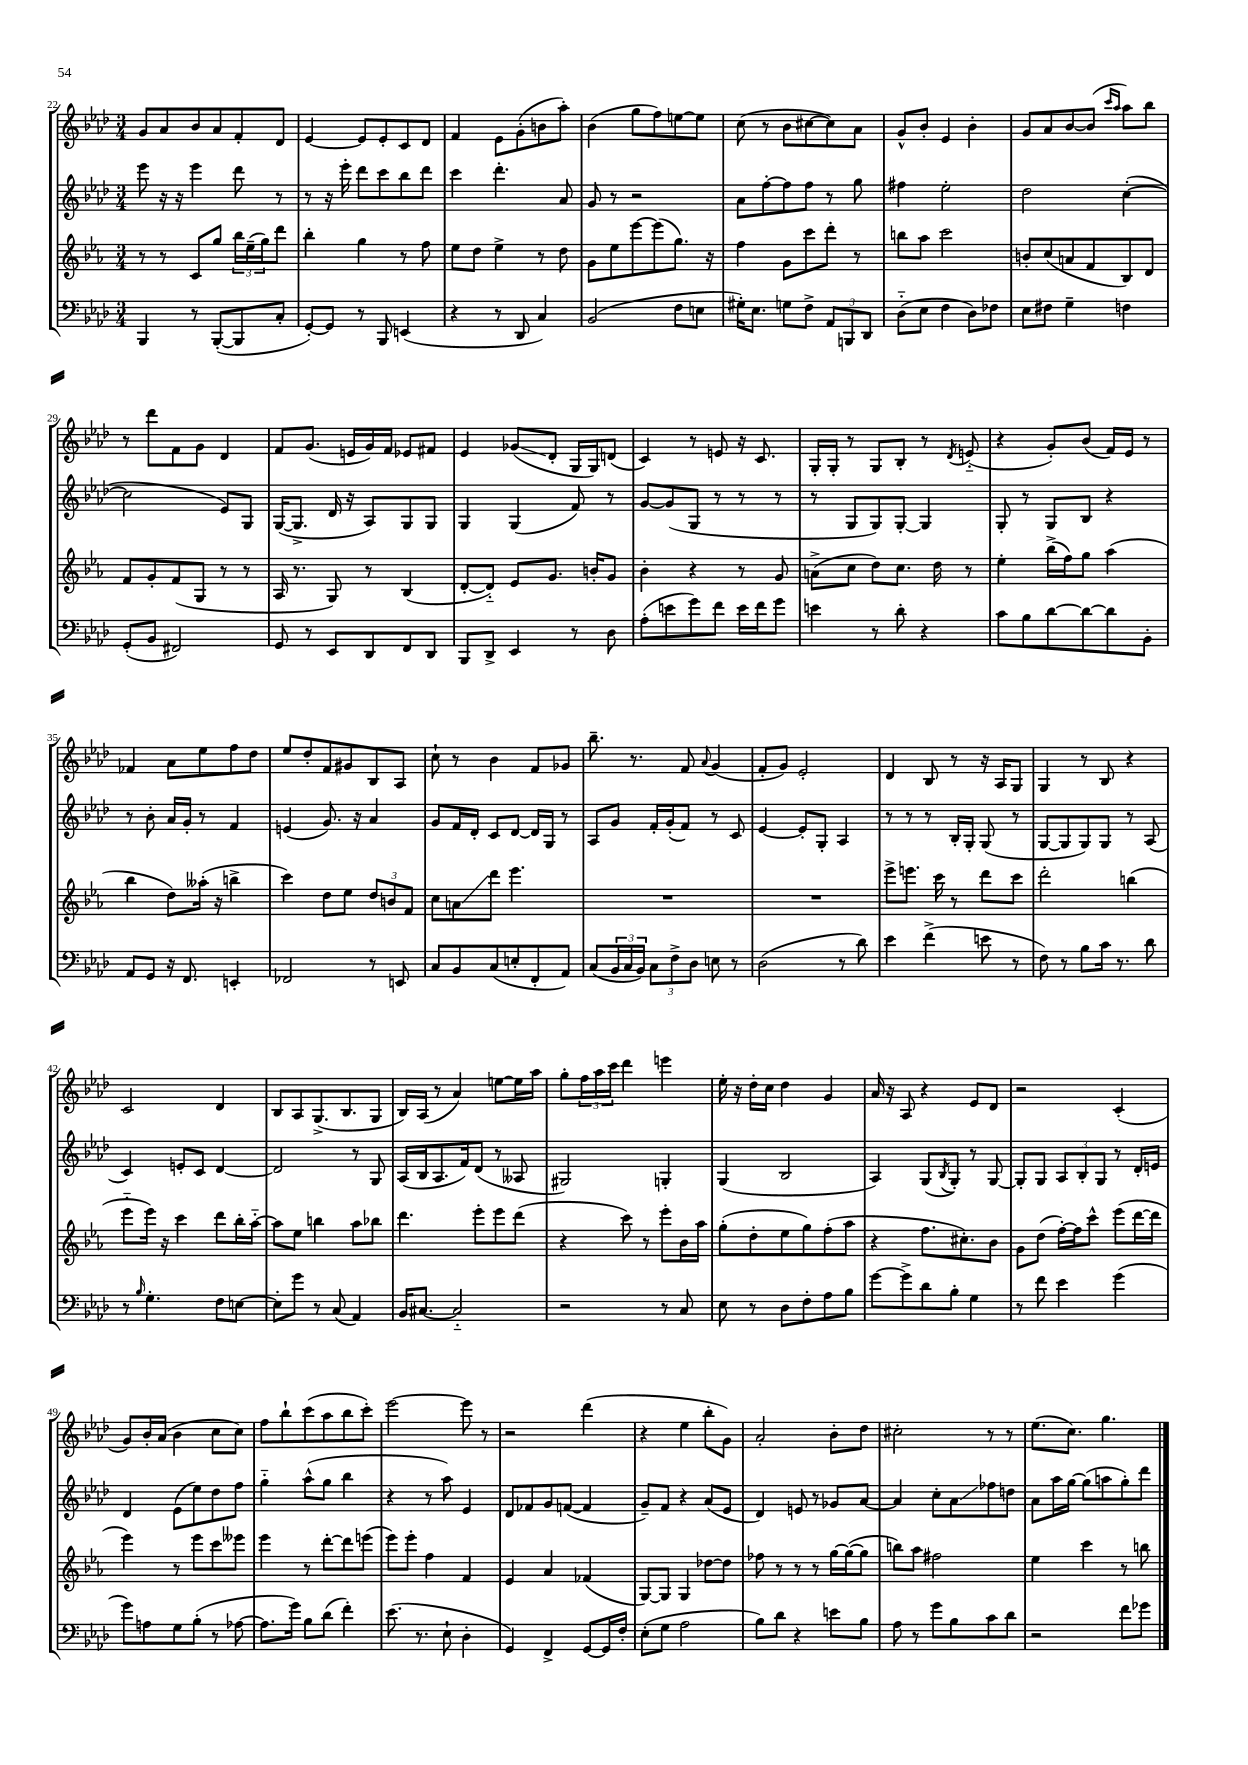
<<
\new StaffGroup <<
\new Staff = "s0" {
    \clef treble \key aes \major \numericTimeSignature \time 3/4
    g'8 aes'8 bes'8 aes'8 f'8-. des'8 |
    ees'4~ ees'8 ees'8-. c'8 des'8 |
    f'4 ees'8 g'8-.( b'8 aes''8-.) |
    bes'4( g''8 f''8) e''8~ e''8 |
    c''8( r8 bes'8 cis''8~ cis''8) aes'8 |
    g'8-^ bes'8-. ees'4 bes'4-. |
    g'8 aes'8 bes'8~ bes'8( \grace { c'''16 aes''16 } aes''8) bes''8 |
    r8 des'''8 f'8 g'8 des'4 |
    f'8 g'8.( e'16 g'16) f'16 ees'8 fis'8 |
    ees'4 ges'8\glissando( des'8-. g16 g16) d'8( |
    c'4) r8 e'8 r16 c'8. |
    g16-. g16-. r8 g8 bes8-. r8 \acciaccatura { des'8 } e'8-_( |
    r4 g'8-.) bes'8( f'16) ees'16 r8 |
    fes'4 aes'8 ees''8 f''8 des''8 |
    ees''8 des''8-. f'8 gis'8 bes8 aes8 |
    c''8-! r8 bes'4 f'8 ges'8 |
    bes''8.-- r8. f'8 \appoggiatura { aes'8 } g'4( |
    f'8-. g'8) ees'2-. |
    des'4 bes8 r8 r16 aes16 g8 |
    g4 r8 bes8 r4 |
    c'2 des'4 |
    bes8 aes8 g8.->( bes8. g8 |
    bes16) aes16( r8 aes'4) e''8~ e''16 aes''16 |
    g''8-. \tuplet 3/2 { f''16 aes''16 c'''16 } des'''4 e'''4 |
    ees''16-. r16 des''16-. c''16 des''4 g'4 |
    aes'16 r16 aes8 r4 ees'8 des'8 |
    r2 c'4-.( |
    g'8) bes'16-. aes'16( bes'4 c''8 c''8) |
    f''8 bes''8-! c'''8( aes''8 bes''8 c'''8-.) |
    ees'''2~ ees'''8 r8 |
    r2 des'''4( |
    r4 ees''4 bes''8-. g'8) |
    aes'2-. bes'8-. des''8 |
    cis''2-. r8 r8 |
    ees''8.( c''8.) g''4. \bar "|." |
}
\new Staff = "s1" {
    \clef treble \key aes \major \numericTimeSignature \time 3/4
    ees'''8 r16 r16 ees'''4 des'''8 r8 |
    r8 r16 ees'''16-. des'''8 c'''8 bes''8 des'''8 |
    c'''4 des'''4.-. aes'8 |
    g'8 r8 r2 |
    aes'8 f''8~-. f''8 f''8 r8 g''8 |
    fis''4 ees''2-. |
    des''2 c''4~-.( |
    c''2 ees'8) g8 |
    g16~( g8.-> des'16 r16 aes8) g8 g8 |
    g4 g4( f'8) r8 |
    g'8~ g'8( g8 r8 r8 r8 |
    r8 g8 g8) g8~-. g4 |
    g8-. r8 g8 bes8 r4 |
    r8 bes'8-. aes'16 g'16-. r8 f'4 |
    e'4( g'8.) r16 aes'4 |
    g'8 f'16 des'16-. c'8 des'8~ des'16 g16 r8 |
    aes8 g'8 f'16-. g'16-.( f'8) r8 c'8 |
    ees'4~ ees'8-. g8-. aes4 |
    r8 r8 r8 bes16-. g16-. g8( r8 |
    g8~ g8 g8) g8 r8 aes8( |
    c'4) e'8-. c'8 des'4~ |
    des'2 r8 g8 |
    aes16( bes16 aes8. f'16) des'8( r8 aeses8 |
    gis2) g4-. |
    g4( bes2 |
    aes4) g8( \acciaccatura { bes8 } g8-.) r8 g8~ |
    g8-. g8 \tuplet 3/2 { aes8 bes8-. g8 } r8 des'16-. e'16 |
    des'4 ees'8( ees''8) des''8 f''8 |
    g''4-_ aes''8-^( g''8 bes''4 |
    r4 r8 aes''8) ees'4 |
    des'8 fes'8 g'8 f'8~( f'4 |
    g'8--) f'8 r4 aes'8( ees'8 |
    des'4) e'8 r8 ges'8 aes'8~ |
    aes'4 c''8-. aes'8\glissando fes''8 d''8 |
    aes'8 aes''16 g''16~ g''8( a''8 g''8-.) des'''8 \bar "|." |
}
\new Staff = "s2" {
    \clef treble \key ees \major \numericTimeSignature \time 3/4
    r8 r8 c'8 g''8 \tuplet 3/2 { bes''16 ees''16--( g''16) } d'''8 |
    bes''4-. g''4 r8 f''8 |
    ees''8 d''8 ees''4-> r8 d''8 |
    g'8 ees''8 ees'''8~ ees'''8( g''8.) r16 |
    f''4 g'8 c'''8 d'''8-. r8 |
    b''8 aes''8 c'''2 |
    b'8-. c''8( a'8 f'8 bes8) d'8 |
    f'8 g'8-. f'8( g8 r8 r8 |
    aes16 r8. g8) r8 bes4( |
    d'8~-. d'8-_) ees'8 g'8. b'16-. g'8 |
    bes'4-. r4 r8 g'8 |
    a'8->( c''8 d''8) c''8. d''16 r8 |
    ees''4-. bes''16->( f''16) g''8 aes''4( |
    bes''4 d''8) aeses''16-.( r16 b''4-> |
    c'''4) d''8 ees''8 \tuplet 3/2 { d''8 b'8 f'8 } |
    c''8 a'8\glissando d'''8 ees'''4. |
    R2. |
    R2. |
    ees'''8-> e'''8. c'''16 r8 d'''8 c'''8 |
    d'''2-. b''4( |
    ees'''8-_ ees'''16) r16 c'''4 d'''8 bes''16-. aes''16~-_ |
    aes''8 ees''8 b''4 aes''8 bes''8 |
    d'''4. ees'''8-. ees'''8 d'''8( |
    r4 c'''8) r8 ees'''8-. bes'16 aes''16 |
    g''8-.( d''8-. ees''8 g''8) f''8-.( aes''8 |
    r4 f''8. cis''8.-.) bes'8 |
    g'8 d''8( f''16~-.) f''16 c'''8-^ ees'''8( d'''16~ d'''16 |
    ees'''4) r8 ees'''8 c'''8 eeses'''8 |
    ees'''4 r8 d'''8~-. d'''8 e'''8( |
    ees'''8) ees'''8-. f''4 f'4 |
    ees'4 aes'4 fes'4( |
    g8~) g8 g4 des''8~ des''8 |
    fes''8 r8 r8 r8 g''16~ g''16~( g''8 |
    b''8) aes''8 fis''2 |
    ees''4 c'''4 r8 b''8 \bar "|." |
}
\new Staff = "s3" {
    \clef bass \key aes \major \numericTimeSignature \time 3/4
    bes,,4 r8 bes,,8~-.( bes,,8 c8-. |
    g,8~-.) g,8 r8 bes,,8 e,4( |
    r4 r8 des,8 c4) |
    bes,2( f8 e8 |
    gis16-.) ees8. g8 f8-> \tuplet 3/2 { aes,8 b,,8 des,8 } |
    des8-_( ees8 f4 des8) fes8 |
    ees8 fis8 g4-- f4 |
    g,8-.( bes,8 fis,2) |
    g,8 r8 ees,8 des,8 f,8 des,8 |
    bes,,8 des,8-> ees,4 r8 des8 |
    aes8-.( e'8 g'8) f'8 e'16 f'16 g'8 |
    e'4 r8 des'8-. r4 |
    c'8 bes8 des'8~ des'8~ des'8 bes,8-. |
    aes,8 g,8 r16 f,8. e,4-. |
    fes,2 r8 e,8 |
    c8 bes,8 c8( e8-. f,8-. aes,8) |
    c8( \tuplet 3/2 { bes,16 c16 bes,16) } \tuplet 3/2 { c8 f8-> des8 } e8 r8 |
    des2( r8 des'8) |
    ees'4 f'4->( e'8 r8 |
    f8) r8 bes8 c'16 r8. des'8 |
    r8 \grace { bes16 } g4.-. f8 e8~ |
    e8-. g'8 r8 c8( aes,4) |
    bes,16 cis8.~ cis2-_ |
    r2 r8 c8 |
    ees8 r8 des8 f8-. aes8 bes8 |
    g'8~ g'8-> des'8 bes8-. g4 |
    r8 f'8 ees'4 g'4( |
    g'8) a8 g8 bes8-.( r8 aes8~ |
    aes8. g'16) bes8 des'8( f'4-.) |
    ees'8.( r8. ees8-! des4-. |
    g,4) f,4-> g,8~ g,16 f16-. |
    ees8-.( g8 aes2 |
    bes8) des'8 r4 e'8 bes8 |
    aes8 r8 g'8 bes8 c'8 des'8 |
    r2 f'8 ges'8 \bar "|." |
}
>>
>>
\layout { \context { \Score currentBarNumber = #22 } }
